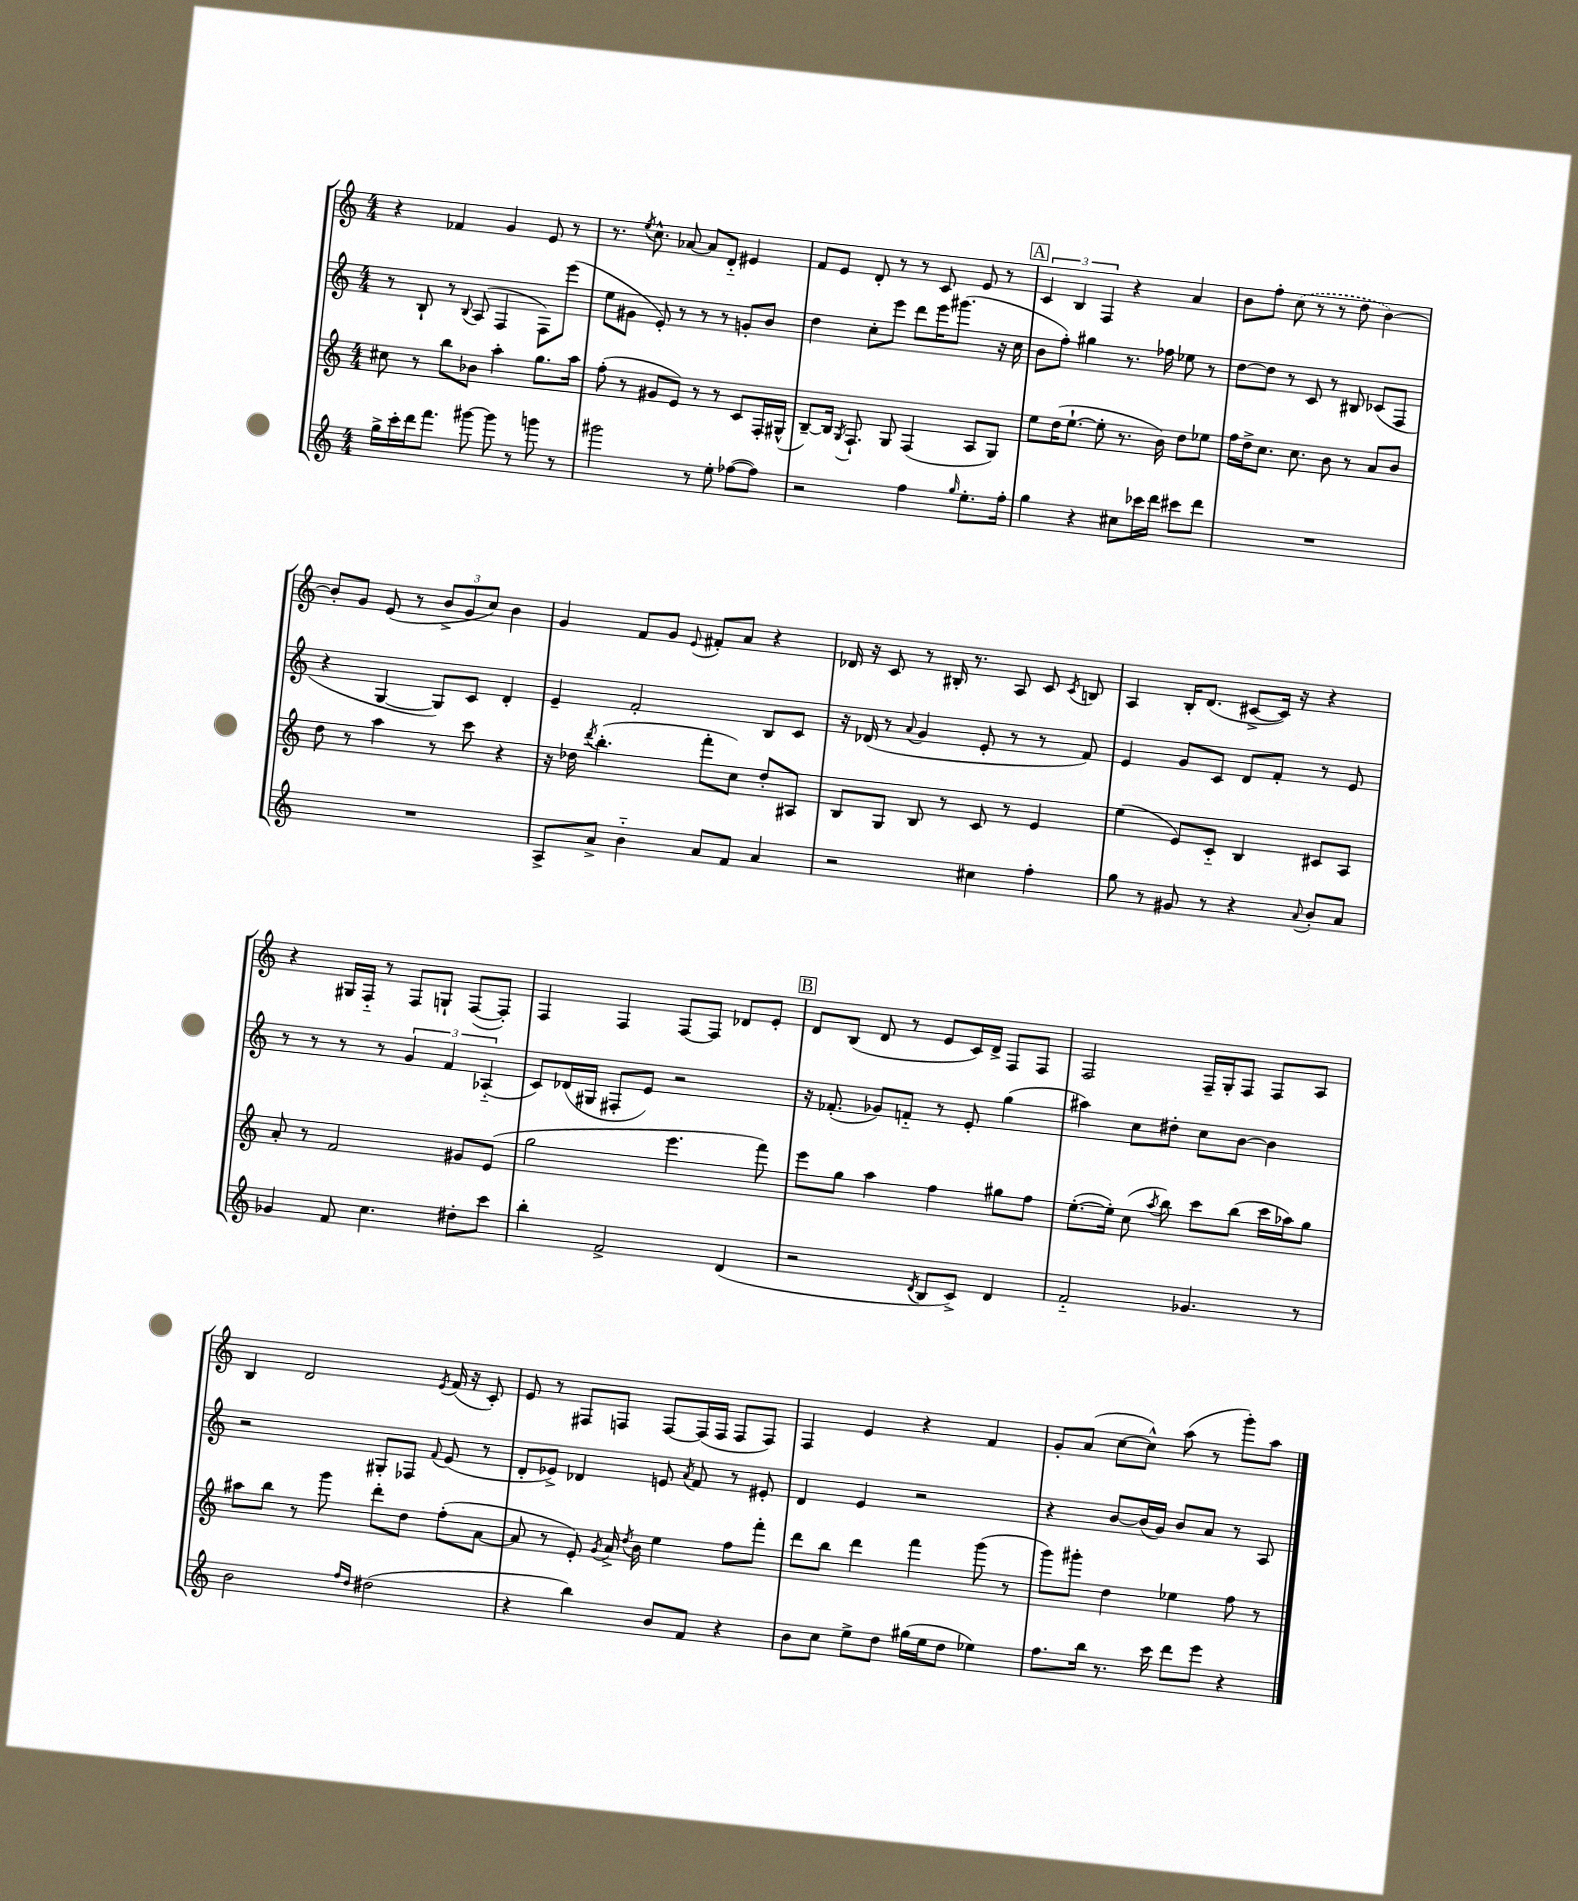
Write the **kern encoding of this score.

**kern	**kern	**kern	**kern
*staff4	*staff3	*staff2	*staff1
*clefG2	*clefG2	*clefG2	*clefG2
*k[]	*k[]	*k[]	*k[]
*M4/4	*M4/4	*M4/4	*M4/4
16gg^	8cc#	8r	4r
16ccc'	.	.	.
16ddd	8r	8B`	.
8.fff	.	.	.
.	8bb	8r	4f-
.	.	8qqB	.
[8ggg#	8b-	(8A	.
8ggg#]	4aa'	4F	4g
8r	.	.	.
8ggg	8.gg	8F)	8e
8r	.	(8eee	8r
.	16aa	.	.
=	=	=	=
2ggg#	(8ff'	8ee	8.r
.	8r	8g#	.
.	.	.	8qee
.	.	.	8.cc^^
.	8g#	8e')	.
.	8e)	8r	[8a-
8r	8r	8r	8a-]
8ee'	8r	8r	8d'~
([8ff-	8c	8g'	4e#
8ff-])	16F'	8b	.
.	(16G#^^	.	.
=	=	=	=
2r	[8B~)	4dd	8f
.	16B]	.	8e
.	8qG	.	.
.	8.F`	.	.
.	.	8cc'	8d'
.	8G	8eee	8r
4ff	(4F	8ddd	8r
.	.	16eee	8c
.	.	(8.ggg#	.
16qqgg	.	.	.
8.ee'	8A	.	8e
.	8G)	16r	8r
16ff'	.	16cc	.
=	=	=	=
4gg	8ee	8b	6c
.	(16dd	8ff')	.
.	.	.	6B
.	[8.ee`	.	.
4r	.	4gg#	.
.	.	.	6F
.	8ee']	.	.
8cc#	8.r	8.r	4r
16ccc-	.	.	.
16ddd	16b)	16ff-	.
8ccc#	8dd	8ee-	4a
8ddd	8ee-	8r	.
=	=	=	=
1r	16ff	[8dd	8b
.	16dd^	.	.
.	8.cc	8dd]	8ff'
.	.	8r	(8cc
.	8.cc	.	.
.	.	8c	8r
.	8b	8r	8r
.	8r	8B#	8dd
.	8a	(8c-	[4b)
.	8b	8F	.
=	=	=	=
1r	8dd	4r	8b']
.	8r	.	8g
.	4aa	[4G	(8e
.	.	.	8r
.	8r	8G])	12b^
.	.	.	12g
.	8ccc	8c	.
.	.	.	12cc)
.	4r	4d'	4b
=	=	=	=
8A^	16r	4e~	4g
.	16dd-	.	.
.	8qddd	.	.
8a^	(4.bb'	.	.
4b'~	.	2f'	8f
.	.	.	8g
.	.	.	8qqe
8a	8fff'	.	8f#'
8f	8cc)	.	8a
4a	8dd-'	8B	4r
.	8A#	8c	.
=	=	=	=
2r	8B	16r	16d-
.	.	(16d-	16r
.	8G	8r	8c
.	.	8qqa	.
.	8B	4g	8r
.	8r	.	16B#'
.	.	.	8.r
4cc#	8c	8e'	.
.	8r	8r	8A
4ff'	4e	8r	8c
.	.	.	8qc
.	.	8f)	8B
=	=	=	=
8gg	(4ee	4e	4A
8r	.	.	.
8g#	8e)	8g	16B'
.	.	.	(8.d
8r	8c'~	8c	.
4r	4B	8d	[8c#^
.	.	8f'	16c#])
.	.	.	16r
8qqa	.	.	.
8b'	8c#	8r	4r
8a	8A	8e	.
=	=	=	=
4g-	8a'	8r	4r
.	8r	8r	.
8f	2f	8r	16G#
.	.	.	16F'~
4.cc	.	8r	8r
.	.	6g	8F
.	.	.	8G`
.	.	6f	.
8dd#'	8g#	.	([8F
.	.	(6A-'~	.
8ccc	(8e	.	8F'])
=	=	=	=
4bb'	2gg	8c)	4F
.	.	(16d-	.
.	.	16G#	.
2f^	.	8F#'	4F
.	.	8e)	.
.	4.eee	2r	[8F
.	.	.	8F]
(4d	.	.	8d-
.	8fff)	.	8e'
=	=	=	=
2r	8eee	16r	8d
.	.	(8.f-'	.
.	8gg	.	(8B
.	4aa	8g-)	8d
.	.	8f'~	8r
8qd	.	.	.
8B	4ff	8r	8e
8c^)	.	8e'	16c)
.	.	.	16d^
4d	8gg#	(4gg	8F
.	8ff	.	8F
=	=	=	=
2f'~	([8.ee'	4aa#)	2F
.	16ee'])	.	.
.	(8cc	8cc	.
.	8qaa	.	.
.	8bb)	8dd#'	.
4.g-	8ccc	8cc	16F~
.	.	.	16G'
.	(8bb	[8b	8F
.	16ccc	4b]	8F
.	16aa-)	.	.
8r	8gg	.	8A
=	=	=	=
2b	8aa#	2r	4B
.	8bb	.	.
.	8r	.	2d
.	8ggg	.	.
16qqff	.	.	.
16qqdd	.	.	.
(2dd#	8ddd'	8G#'	.
.	8dd	8F-	.
.	.	8qqf	8qe
.	(8ff'	(8e	(16f
.	.	.	16r
.	[8a	8r	8c')
=	=	=	=
4r	8a]	8d'	8e
.	8r	8e-^)	8r
4bb)	8e')	4d-	8F#
.	8qg	.	.
.	16a^	.	8F
.	8qdd	.	.
.	16b	.	.
8b	4ee	8e	[8F
.	.	8qa	.
8f	.	8f	(16F]
.	.	.	16F
4r	8ff	8r	8F
.	8fff'	8e#'	8F)
=	=	=	=
8b	8ddd	4d	4F
8cc	8bb	.	.
8ee^	4ddd	4e	4e
8dd	.	.	.
(16gg#	4fff	2r	4r
16ee	.	.	.
8dd	.	.	.
4ee-)	(8ggg	.	4f
.	8r	.	.
=	=	=	=
8.ff	8ggg)	4r	8g'
.	8ggg#'	.	(8a
16bb	.	.	.
8.r	4dd	[8b	[8cc
.	.	(16b]	8cc^^])
16ccc	.	16g)	.
8ddd	4ee-	8b	(8aa
8eee	.	8a	8r
4r	8ff	8r	8ggg')
.	8r	8A	8aa
==	==	==	==
*-	*-	*-	*-
